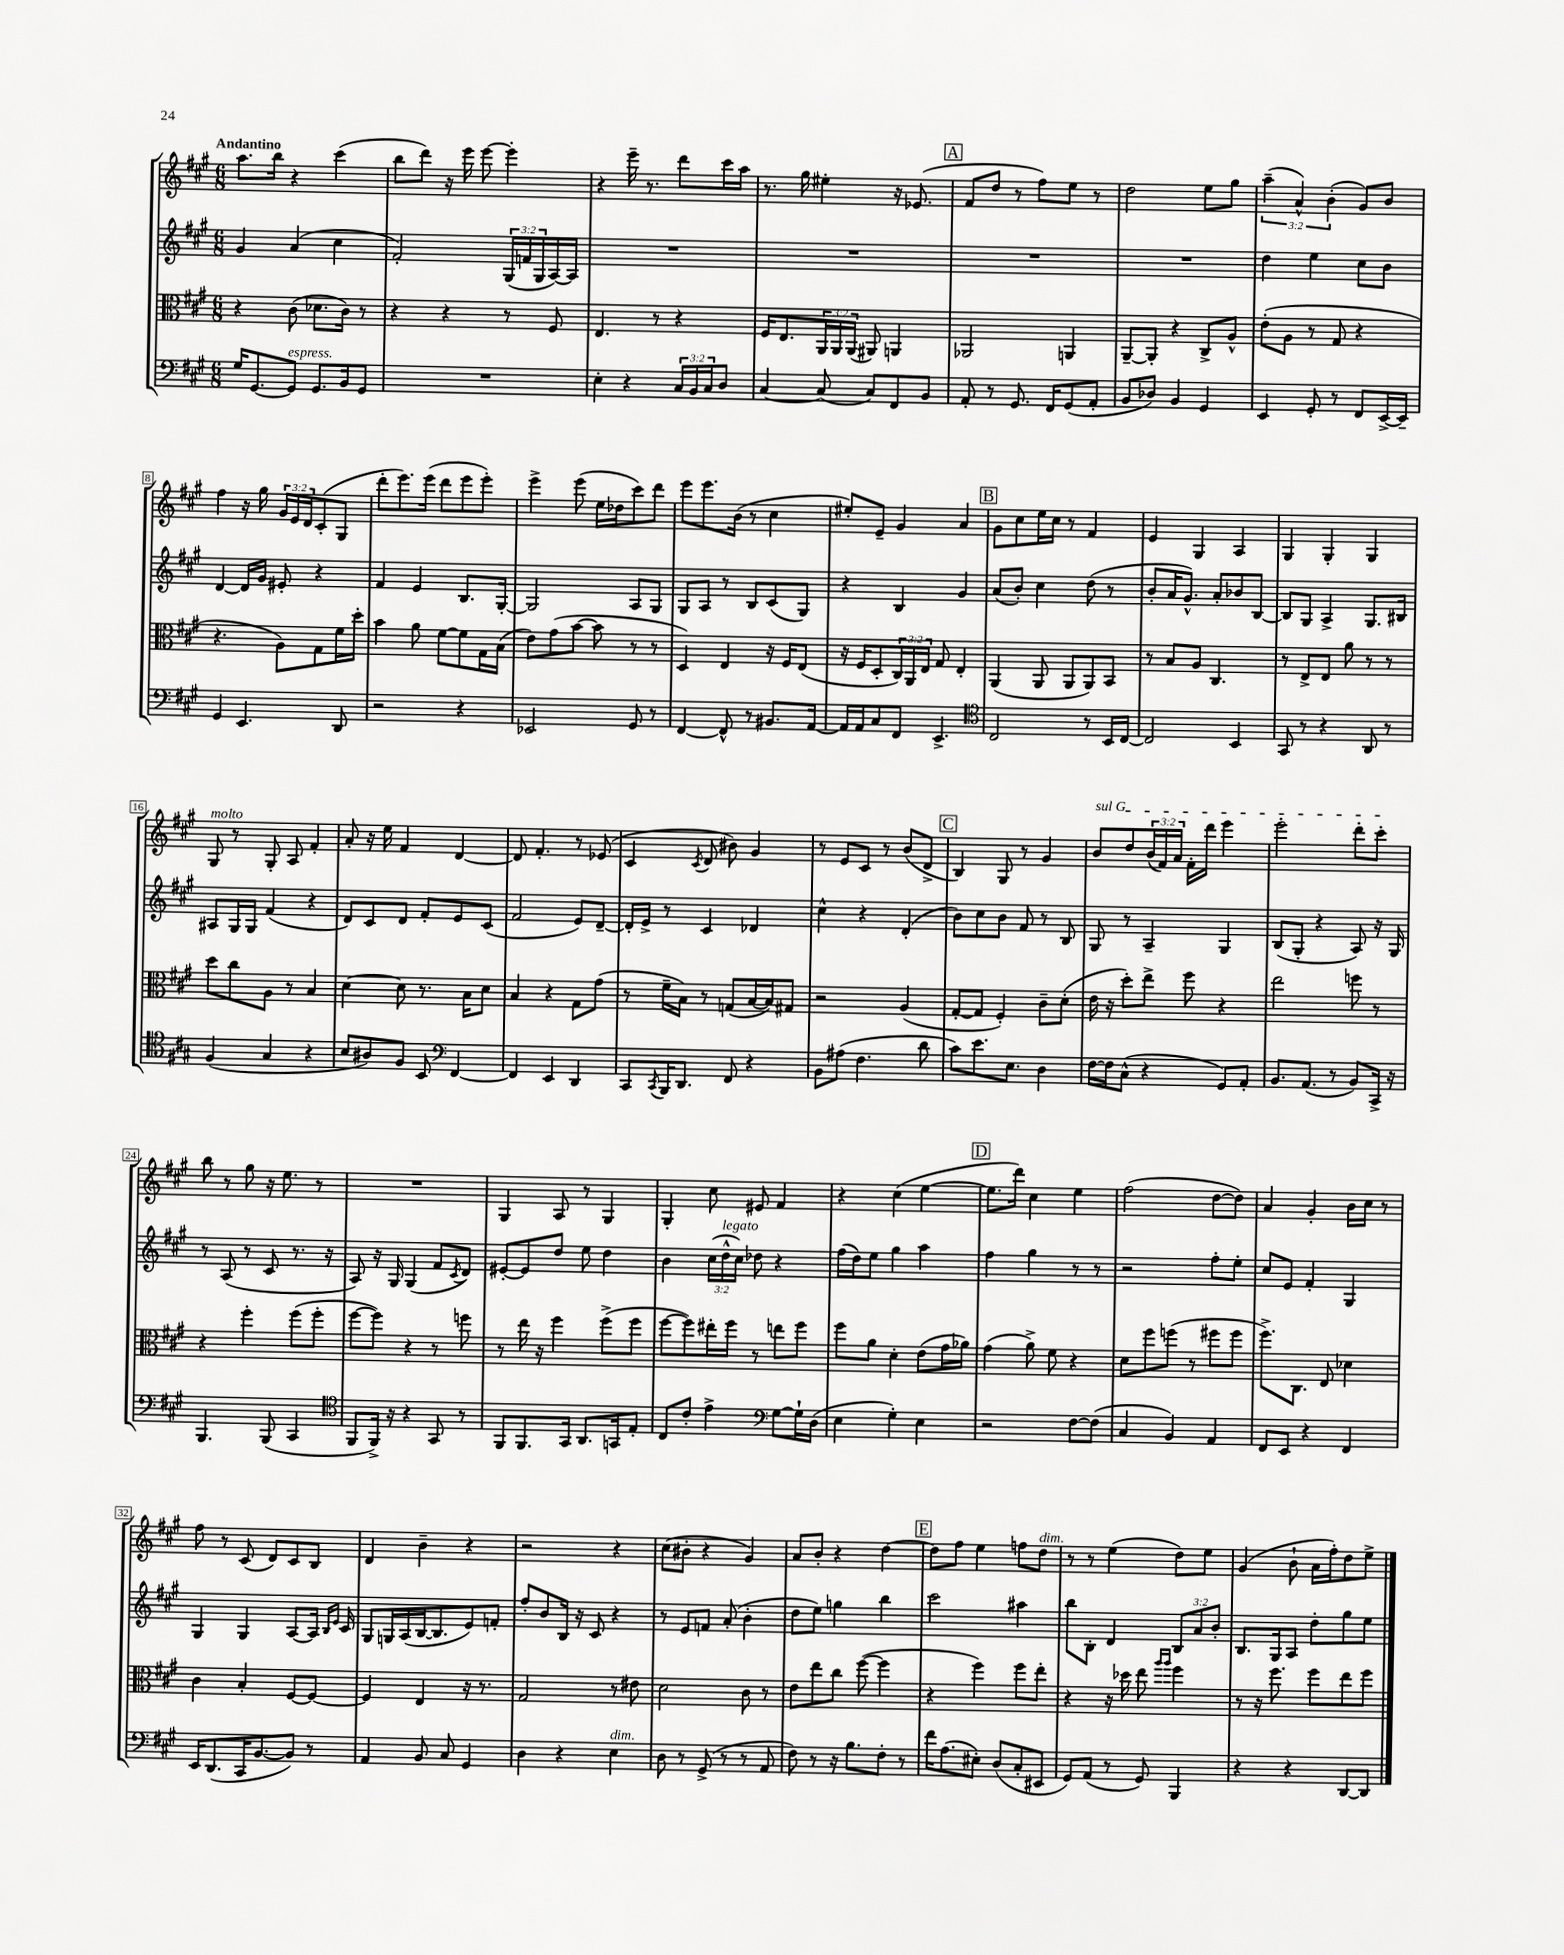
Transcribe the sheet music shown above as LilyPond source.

<<
\new StaffGroup <<
\new Staff = "s0" {
    \clef treble \key a \major \numericTimeSignature \time 6/8 \override Staff.TupletNumber.text = #tuplet-number::calc-fraction-text \tempo "Andantino"
    a''8. b''16 r4 cis'''4( |
    b''8 d'''8) r16 e'''16 e'''8~ e'''4-. |
    r4 e'''16-- r8. d'''8 cis'''16 a''16 |
    r8. gis''16 eis''4-. r16 ees'8.( |
    \mark \markup { \box "A" } fis'8 d''8 r8 fis''8) e''8 r8 |
    d''2 e''8 gis''8 |
    \tuplet 3/2 { a''4--( a'4-^) b'4-.( } gis'8) b'8 |
    fis''4 r16 gis''16 \tuplet 3/2 { gis'16 e'16 d'16 } cis'8-.( gis8 |
    d'''8-. e'''8.) e'''16( d'''8 e'''8 e'''8-.) |
    e'''4-> e'''8( e''16 des''16 cis'''8) d'''8 |
    e'''8 e'''8. b'16( r8 cis''4 |
    eis''8-.) e'8-- gis'4 a'4 |
    \mark \markup { \box "B" } gis'8 cis''8 e''16 cis''16 r8 fis'4 |
    e'4 gis4 a4 |
    gis4 gis4-. gis4 |
    gis8^\markup { \italic "molto" } r8 gis8-. a8 fis'4-. |
    a'8-. r16 e''16 fis'4 d'4~ |
    d'8 fis'4.-. r8 ees'8( |
    cis'4 \acciaccatura { cis'8 } d'8 bis'8) gis'4 |
    r8 e'8 cis'8 r8 b'8( d'8-> |
    \mark \markup { \box "C" } b4) gis8 r8 gis'4 |
    \once \override TextSpanner.bound-details.left.text = \markup { \italic "sul G" } b'8\startTextSpan d''8 \tuplet 3/2 { b'16( fis'16) a'16 } fis'16-. d'''16 e'''4 |
    e'''2-. d'''8-. cis'''8-.\stopTextSpan |
    b''8 r8 gis''8 r16 e''8. r8 |
    R2. |
    gis4 a8 r8 gis4 |
    gis4-. cis''8 eis'8 fis'4 |
    r4 cis''4( e''4~ |
    \mark \markup { \box "D" } e''8. d'''16) cis''4 e''4 |
    fis''2( d''8~ d''8) |
    a'4 gis'4-. b'16 cis''16 r8 |
    fis''8 r8 cis'8( d'8) cis'8 b8 |
    d'4 b'4-- r4 |
    r2 r4 |
    cis''8( bis'8-. r4 gis'4) |
    a'8 b'8-. r4 d''4~ |
    \mark \markup { \box "E" } d''8 fis''8 e''4 f''8 d''8^\markup { \italic "dim." } |
    r8 r8 e''4( d''8) e''8 |
    gis'4( b'8-! a'16 fis''16-.) d''8 e''8-> \bar "|." |
}
\new Staff = "s1" {
    \clef treble \key a \major \numericTimeSignature \time 6/8 \override Staff.TupletNumber.text = #tuplet-number::calc-fraction-text
    gis'4 a'4( cis''4 |
    fis'2-.) \tuplet 3/2 { gis16( f'16 gis16 } a16~) a16 |
    R2. |
    R2. |
    \mark \markup { \box "A" } R2. |
    R2. |
    d''4 e''4 cis''8 b'8 |
    d'4~ d'16 gis'16 eis'8-. r4 |
    fis'4 e'4 b8. gis16~-. |
    gis2 a8 gis8 |
    gis8 a8 r8 b8 cis'8( gis8) |
    r4 b4 gis'4 |
    \mark \markup { \box "B" } a'8( b'8-.) cis''4 d''8( r8 |
    b'8-. a'16 gis'8.-^) a'8-. bes'8 b8~ |
    b8 gis8 a4-> gis8. bis16 |
    ais8 gis16 gis16 fis'4( r4 |
    d'8) cis'8 d'8 fis'8-. e'8 cis'8( |
    fis'2 e'8) d'8~-- |
    d'16-. e'16-> r8 cis'4 des'4 |
    cis''4-^ r4 d'4-.( |
    \mark \markup { \box "C" } b'8) cis''8 b'8 fis'8 r8 b8 |
    gis8 r8 a4-- gis4 |
    b8( gis8-. r4 a8) r16 gis16 |
    r8 a8( r8 cis'8 r8. r16 |
    a8) r16 gis16 gis4( fis'8 \acciaccatura { cis'8 } d'8) |
    eis'8~-. eis'8 d''8 e''8 d''4 |
    b'4 \tuplet 3/2 { cis''16( d''16-^^\markup { \italic "legato" } cis''16) } des''8 r4 |
    fis''16( d''16) e''8 gis''4 a''4 |
    \mark \markup { \box "D" } fis''4 gis''4 r8 r8 |
    r2 fis''8-. e''8-. |
    cis''8 e'8 fis'4-. gis4 |
    gis4 gis4 a8~ a16 \grace { b16 e'16 } cis'16 |
    gis8 g16 a16( b16~ b8. e'8) f'8-. |
    fis''8-. b'8 b16 r16 cis'8 r4 |
    r8 e'8 f'8 a'8-.( b'4-. |
    d''8 e''8) g''4 b''4 |
    \mark \markup { \box "E" } cis'''2 ais''4 |
    b''8 b8-. d'4 \tuplet 3/2 { b8 a'8 b'8-. } |
    b8. gis16 a8 d''8-. gis''8 e''8 \bar "|." |
}
\new Staff = "s2" {
    \clef alto \key a \major \numericTimeSignature \time 6/8 \override Staff.TupletNumber.text = #tuplet-number::calc-fraction-text
    r4 cis'8( des'8. cis'16) r8 |
    r4 r4 r8 fis8 |
    e4. r8 r4 |
    fis16 e8. \tuplet 3/2 { a,16 a,16 a,16( } ais,8) a,4 |
    \mark \markup { \box "A" } aes,2 a,4 |
    a,8~-- a,8-. r4 cis8-> a8-^ |
    e'8-.( a8 r8 gis8 r4 |
    r4. a8) gis8 fis'16 d''16-. |
    b'4 a'8 fis'8~ fis'8 gis16 b16( |
    e'8) gis'8( b'8~ b'8 r8 r8 |
    d4) e4 r16 fis16 e8( |
    r16 fis16 d8-. \tuplet 3/2 { cis16) a,16 e16 } gis8 e4-. |
    \mark \markup { \box "B" } a,4( a,8 a,8 a,8) b,8 |
    r8 b8 a8 cis4. |
    r8 e8-> e8 a'8 r8 r8 |
    d''8 cis''8 a8 r8 b4 |
    d'4~ d'8 r8. b16 d'8 |
    b4 r4 gis8 gis'8( |
    r8 fis'16-- b16) r8 g8( b16~ b16) gis8 |
    r2 a4( |
    \mark \markup { \box "C" } gis8~-. gis8 fis4-.) cis'8-- d'8-.( |
    e'16 r16 d''8-.) e''8-> fis''8 r4 |
    e''2 f''8 r8 |
    r4 fis''4-. fis''8( fis''8-. |
    fis''8~ fis''8) r4 r8 f''8 |
    r8 e''16 r16 fis''4 fis''8->( fis''8 |
    fis''8~ fis''8) eis''16-. fis''16 r8 e''8 fis''8 |
    fis''8 a'8 d'4-. e'8( gis'16 aes'16) |
    \mark \markup { \box "D" } gis'4( a'8->) fis'8 r4 |
    d'8 fis''8 f''8( r8 fis''8 fis''8 |
    fis''8.->) cis8. e8 des'4 |
    cis'4 b4-. fis8~ fis8~ |
    fis4 e4 r16 r8. |
    gis2 r8 eis'8 |
    d'2 cis'8 r8 |
    e'8 e''8 cis''8 fis''8~( fis''4 |
    \mark \markup { \box "E" } r4 fis''4) fis''8 e''8-. |
    r4 r16 des''16 e''8 \grace { a''16 a''16 } fis''4 |
    r8 r16 fis''8. fis''8 e''8 fis''8 \bar "|." |
}
\new Staff = "s3" {
    \clef bass \key a \major \numericTimeSignature \time 6/8 \override Staff.TupletNumber.text = #tuplet-number::calc-fraction-text
    gis16 gis,8.~ gis,8^\markup { \italic "espress." } gis,8. b,16 gis,8 |
    R2. |
    e4-. r4 \tuplet 3/2 { cis16 b,16 cis16 } d8 |
    cis4~ cis8( cis8) fis,8 b,8 |
    \mark \markup { \box "A" } a,8-. r8 gis,8. fis,16 gis,8( a,8-. |
    b,8 des8) b,4 gis,4 |
    e,4 gis,8-. r8 fis,8 e,16~-> e,16-- |
    gis,4 e,4. d,8 |
    r2 r4 |
    ees,2 gis,8 r8 |
    fis,4~ fis,8-^ r8 bis,8. a,16~ |
    a,16 a,16 cis8 fis,8 e,4.-> |
    \mark \markup { \box "B" } \clef tenor cis2 r8 b,16 cis16~ |
    cis2 b,4 |
    gis,8 r8 r4 a,8 r8 |
    fis4( gis4 r4 |
    b8 ais8) fis8 b,8 \clef bass fis,4~ |
    fis,4 e,4 d,4 |
    cis,8 \acciaccatura { cis,8 } b,,16 d,8. fis,8 r4 |
    b,8 ais8( fis4. d'8 |
    \mark \markup { \box "C" } cis'8) e'8. e8. d4 |
    fis16~ fis16 cis8-^( r4 gis,8) a,8-. |
    b,8. a,8.( r8 b,8) cis,16-> r16 |
    b,,4. b,,8( cis,4 |
    \clef tenor fis,8 fis,16->) r16 r4 gis,8 r8 |
    fis,8 fis,8. gis,16 a,8. g,16 e8-. |
    cis8 cis'8-. e'4-> \clef bass gis8~ gis16-! d16( |
    e4 gis4-.) e4 |
    \mark \markup { \box "D" } r2 fis8~ fis8( |
    cis4 b,4) a,4 |
    fis,8 e,8 r4 fis,4 |
    e,16 d,8.( cis,16 b,8.~ b,8) r8 |
    a,4 b,8 cis8 gis,4 |
    d4 r4 e4^\markup { \italic "dim." } |
    d8 r8 gis,8->( r8 r8 a,8 |
    fis8) r8 r16 b8. fis8-. r8 |
    \mark \markup { \box "E" } fis'16 a8.( eis8-.) d8( cis8-. eis,8 |
    gis,8) a,8( r8 gis,8) b,,4 |
    r4 r4 d,8~ d,8 \bar "|." |
}
>>
>>
\layout { \context { \Score \override BarNumber.stencil = #(make-stencil-boxer 0.1 0.3 ly:text-interface::print) } }
